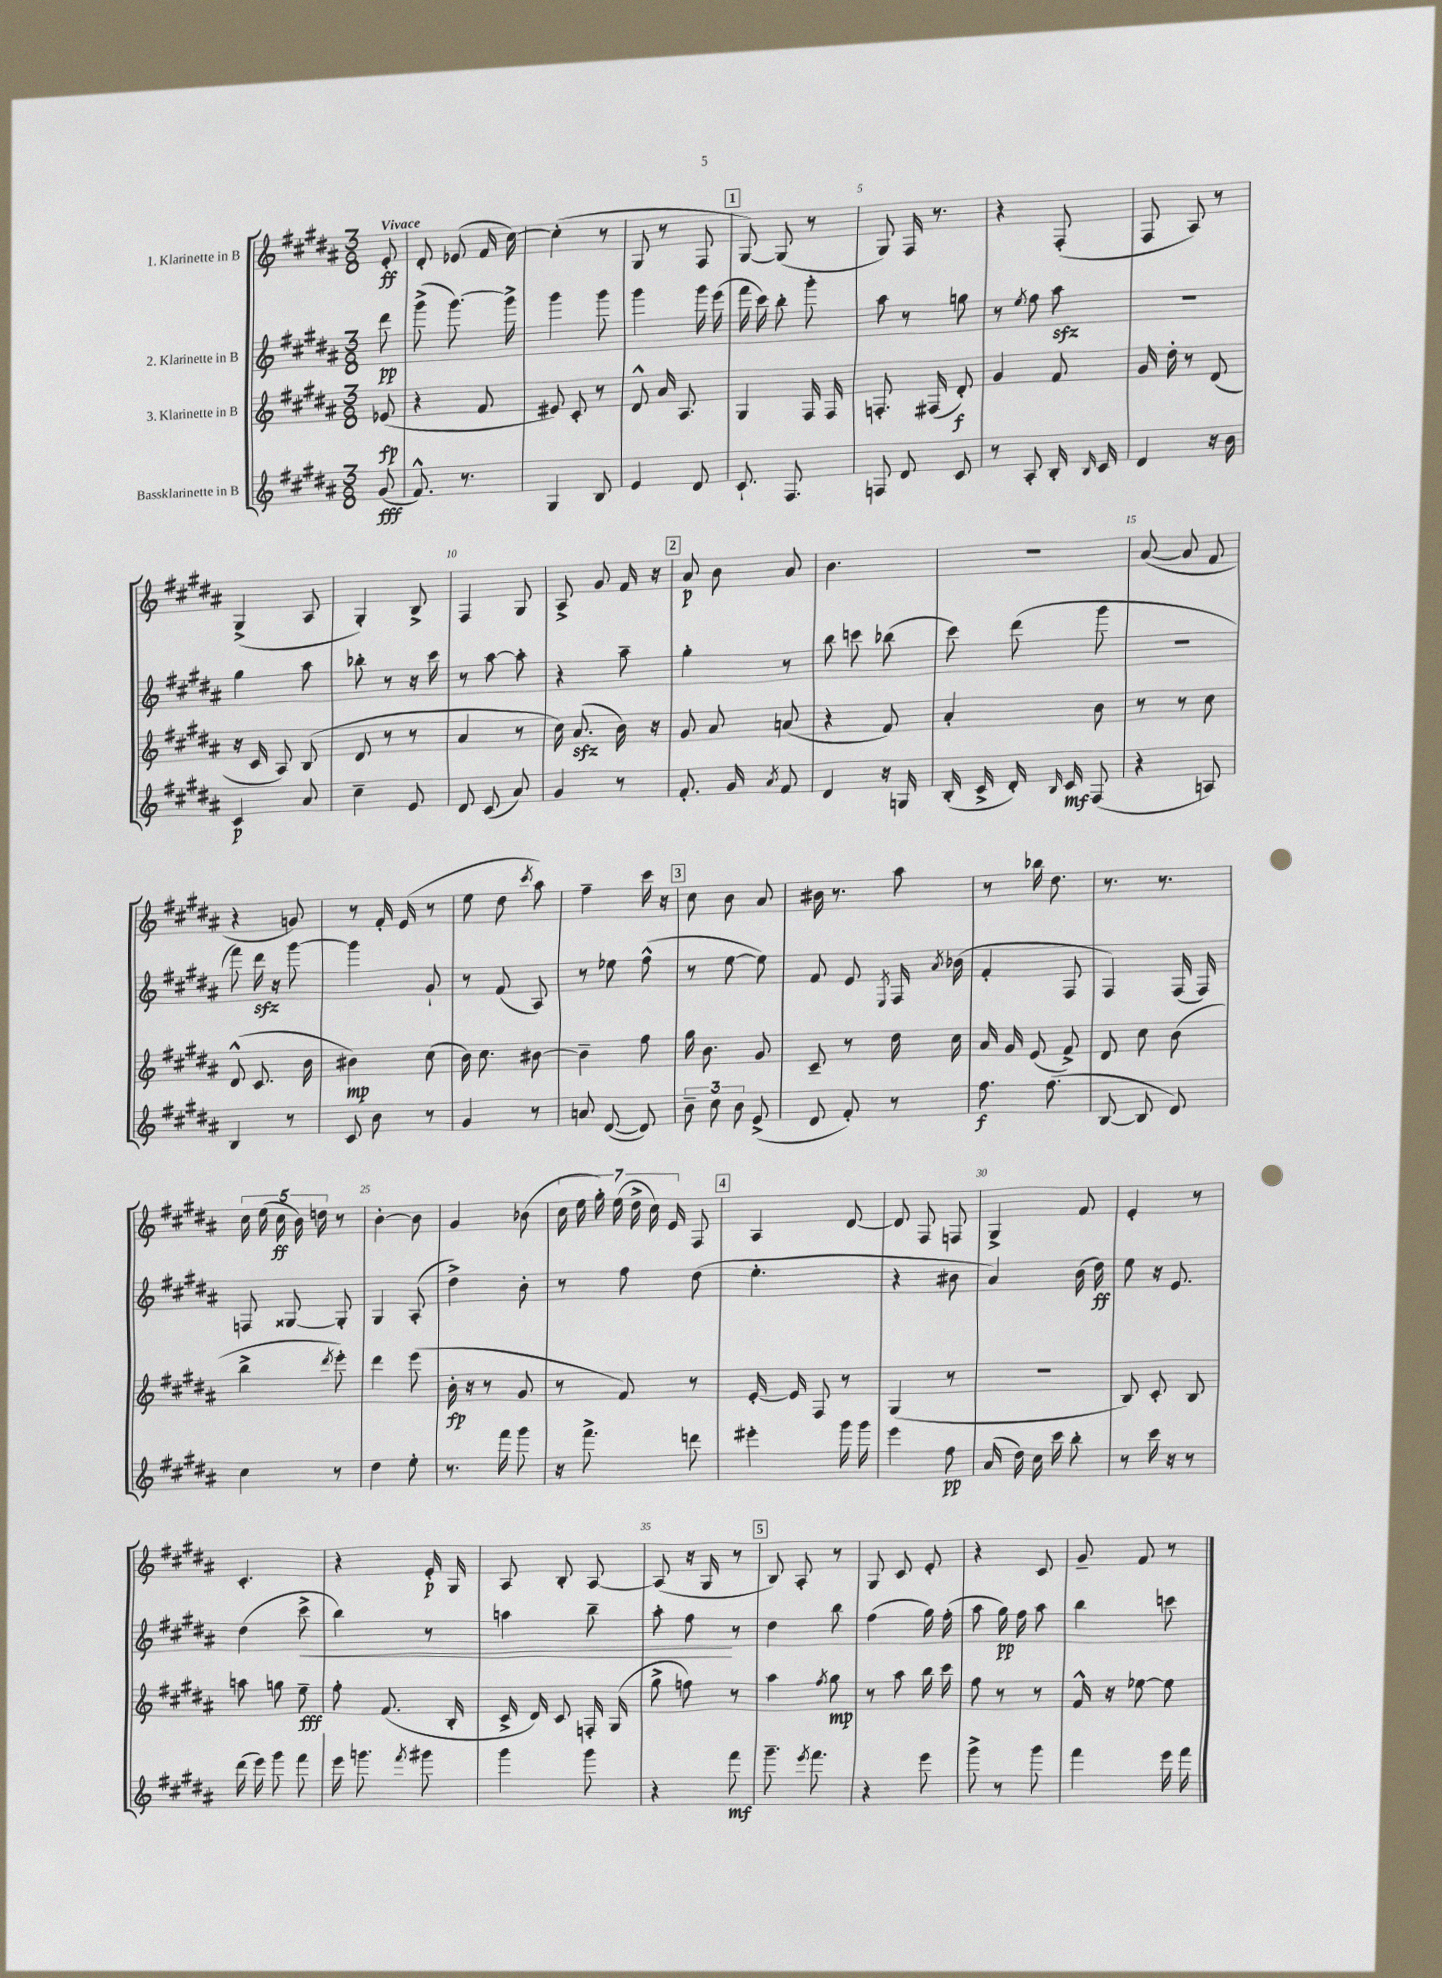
<<
\new StaffGroup <<
\new Staff = "s0" \with { instrumentName = "1. Klarinette in B" } {
    \clef treble \key b \major \numericTimeSignature \time 3/8 \partial 8 \tempo "Vivace"
    \autoBeamOff e'8-.\ff |
    dis'8-. ees'8( fis'16 cis''16~) |
    cis''4-.( r8 |
    gis8 r8 fis8 |
    \mark \markup { \box "1" } gis8~) gis8( r8 |
    gis8) fis16 r8. |
    r4 fis8-.( |
    fis8 ais8) r8 |
    gis4->( ais8 |
    gis4-.) b8-> |
    fis4 gis8 |
    ais8-> gis'8 fis'16 r16 |
    \mark \markup { \box "2" } ais'8\p b'8 ais'8 |
    b'4. |
    R4. |
    ais'8~( ais'8 fis'8 |
    r4 g'8) |
    r8 fis'16-. e'16( r8 |
    e''8 dis''8 \acciaccatura { cis'''8 } ais''8) |
    fis''4-- cis'''16 r16 |
    \mark \markup { \box "3" } cis''8 b'8 ais'8 |
    bis'16 r8. ais''8 |
    r8 bes''16 dis''8. |
    r8. r8. |
    \tuplet 5/4 { cis''16 e''16( cis''16\ff b'16) d''16 } r8 |
    b'4~-. b'8 |
    gis'4 bes'8( |
    \tuplet 7/4 { cis''16 e''16 gis''16-.) e''16( dis''16-> cis''16) e'16 } fis8 |
    \mark \markup { \box "4" } ais4 dis'8~ |
    dis'8 fis8 f8 |
    gis4-> fis'8 |
    e'4-. r8 |
    cis'4.-. |
    r4 e'16-.\p gis16 |
    ais8 b8-. ais8~ |
    ais8( r16 gis16 r8 |
    \mark \markup { \box "5" } b8) ais8-. r8 |
    gis8 cis'8 e'8-. |
    r4 cis'8 |
    gis'8-- fis'8 r8 \bar "|." |
}
\new Staff = "s1" \with { instrumentName = "2. Klarinette in B" } {
    \clef treble \key b \major \numericTimeSignature \time 3/8 \partial 8
    \autoBeamOff dis'''8\pp |
    gis'''8->( gis'''8.~) gis'''16-> |
    gis'''4 gis'''8 |
    gis'''4 gis'''16 e'''16( |
    \mark \markup { \box "1" } fis'''16 cis'''16) b''8-. gis'''8-. |
    ais''8 r8 g''8 |
    r8 \acciaccatura { e''8 } fis''8 ais''8\sfz |
    r4. |
    gis''4 ais''8 |
    bes''8-. r8 r16 cis'''16 |
    r8 ais''8~ ais''8-. |
    r4 ais''8-- |
    \mark \markup { \box "2" } gis''4-. r8 |
    b''8 c'''8 bes''8( |
    cis'''8) dis'''8( gis'''8 |
    R4. |
    fis'''8) dis'''16\sfz r16 gis'''8~ |
    gis'''4 gis'8-! |
    r8 fis'8( ais8) |
    r8 ees''8 fis''8-^( |
    \mark \markup { \box "3" } r8 e''8~ e''8) |
    fis'8 e'8 \acciaccatura { e8 } fis16 \acciaccatura { ais'8 } bes'16( |
    fis'4-. fis8 |
    fis4) fis16( fis16) |
    f8 gisis8~ gisis8-. |
    gis4 ais8-.( |
    dis''4->) b'8-. |
    r8 fis''8 dis''8( |
    \mark \markup { \box "4" } e''4.-. |
    r4 bis'8 |
    ais'4) b'16( dis''16\ff) |
    e''8 r16 e'8. |
    dis''4( cis'''8->\< |
    b''4) r8 |
    a''4 b''8-- |
    ais''8-. fis''8\! r8 |
    \mark \markup { \box "5" } dis''4 b''8 |
    fis''4( gis''16) fis''16-.( |
    ais''8 gis''16\pp) fis''16 ais''8 |
    b''4 c'''8 \bar "|." |
}
\new Staff = "s2" \with { instrumentName = "3. Klarinette in B" } {
    \clef treble \key b \major \numericTimeSignature \time 3/8 \partial 8
    \autoBeamOff ees'8\fp( |
    r4 fis'8 |
    eis'8) cis'8-. r8 |
    dis'8-^ ais'16 ais8. |
    \mark \markup { \box "1" } gis4 fis16 fis16 |
    f8.-. fis16( dis'8-.\f) |
    gis'4 fis'8 |
    gis'16 dis''16-. r8 dis'8( |
    r16 cis'16 ais8) b8( |
    dis'8 r8 r8 |
    ais'4 r8 |
    cis''16) ais'8.\sfz( b'16) r16 |
    \mark \markup { \box "2" } gis'8 ais'8 a'8( |
    r4 fis'8) |
    ais'4-. b'8 |
    r8 r8 cis''8 |
    dis'8-^( cis'8. b'16 |
    bis'4\mp) cis''8( |
    b'16) cis''8. bis'8~ |
    bis'4-- fis''8 |
    \mark \markup { \box "3" } gis''16 b'8. gis'8 |
    cis'8-- r8 dis''16 cis''16 |
    ais'16 gis'16 e'8( fis'8->) |
    dis'8 cis''8 b'8( |
    b''4-> \acciaccatura { dis'''8 } e'''8-.) |
    dis'''4 e'''8( |
    b'16-.\fp r16 r8 gis'8 |
    r8 fis'8) r8 |
    \mark \markup { \box "4" } e'16~-. e'16 fis8 r8 |
    gis4( r8 |
    R4. |
    b8) cis'8-. b8 |
    a''8 g''8 e''8--\fff |
    fis''8-. fis'8.( b16-. |
    cis'16-> dis'16) cis'8 f16-. gis16( |
    gis''8-> f''8) r8 |
    \mark \markup { \box "5" } ais''4 \acciaccatura { fis''8 } gis''8\mp |
    r8 ais''8 b''16 cis'''16 |
    fis''8 r8 r8 |
    fis'16-^ r16 ees''8~ ees''8 \bar "|." |
}
\new Staff = "s3" \with { instrumentName = "Bassklarinette in B" } {
    \clef treble \key b \major \numericTimeSignature \time 3/8 \partial 8
    \autoBeamOff gis'8\fff( |
    fis'8.-^) r8. |
    gis4 b8 |
    e'4 dis'8 |
    \mark \markup { \box "1" } cis'8.-! fis8. |
    f8 dis'8 cis'8 |
    r8 ais8-. b16-. \grace { b16 } cis'16 |
    dis'4 r16 b'16 |
    cis'4\p ais'8 |
    cis''4-- e'8 |
    dis'8 cis'8( ais'8) |
    gis'4 r8 |
    \mark \markup { \box "2" } fis'8.-. gis'16 \acciaccatura { ais'8 } fis'8 |
    dis'4 r16 g16 |
    b16-.( cis'16-> dis'16-.) \grace { b16 } cis'16\mf fis8( |
    r4 a8) |
    b4 r8 |
    cis'8 b'8 r8 |
    gis'4 r8 |
    a'8 dis'8~( dis'8) |
    \mark \markup { \box "3" } \tuplet 3/2 { b'8-- cis''8 b'8 } e'8->( |
    dis'8 fis'8-.) r8 |
    fis''8.\f fis''8.( |
    b8~ b8 dis'8) |
    cis''4 r8 |
    dis''4 e''8-. |
    r8. fis'''16 gis'''8 |
    r16 fis'''8.-> d'''8 |
    \mark \markup { \box "4" } eis'''4-. gis'''16 gis'''16 |
    e'''4 fis''8\pp |
    ais'16( dis''16) cis''16 cis'''16 b''8-. |
    r8 cis'''16 r16 r8 |
    dis'''16( e'''16) gis'''8 fis'''8 |
    e'''16 g'''8. \acciaccatura { fis'''8 } gis'''8 |
    gis'''4 gis'''8 |
    r4 fis'''8\mf |
    \mark \markup { \box "5" } gis'''8.-- \acciaccatura { e'''8 } fis'''8. |
    r4 e'''8 |
    gis'''8-> r8 gis'''8 |
    fis'''4 e'''16 fis'''16 \bar "|." |
}
>>
>>
\layout { \context { \Score \override BarNumber.break-visibility = ##(#f #t #t) barNumberVisibility = #(every-nth-bar-number-visible 5) } }
